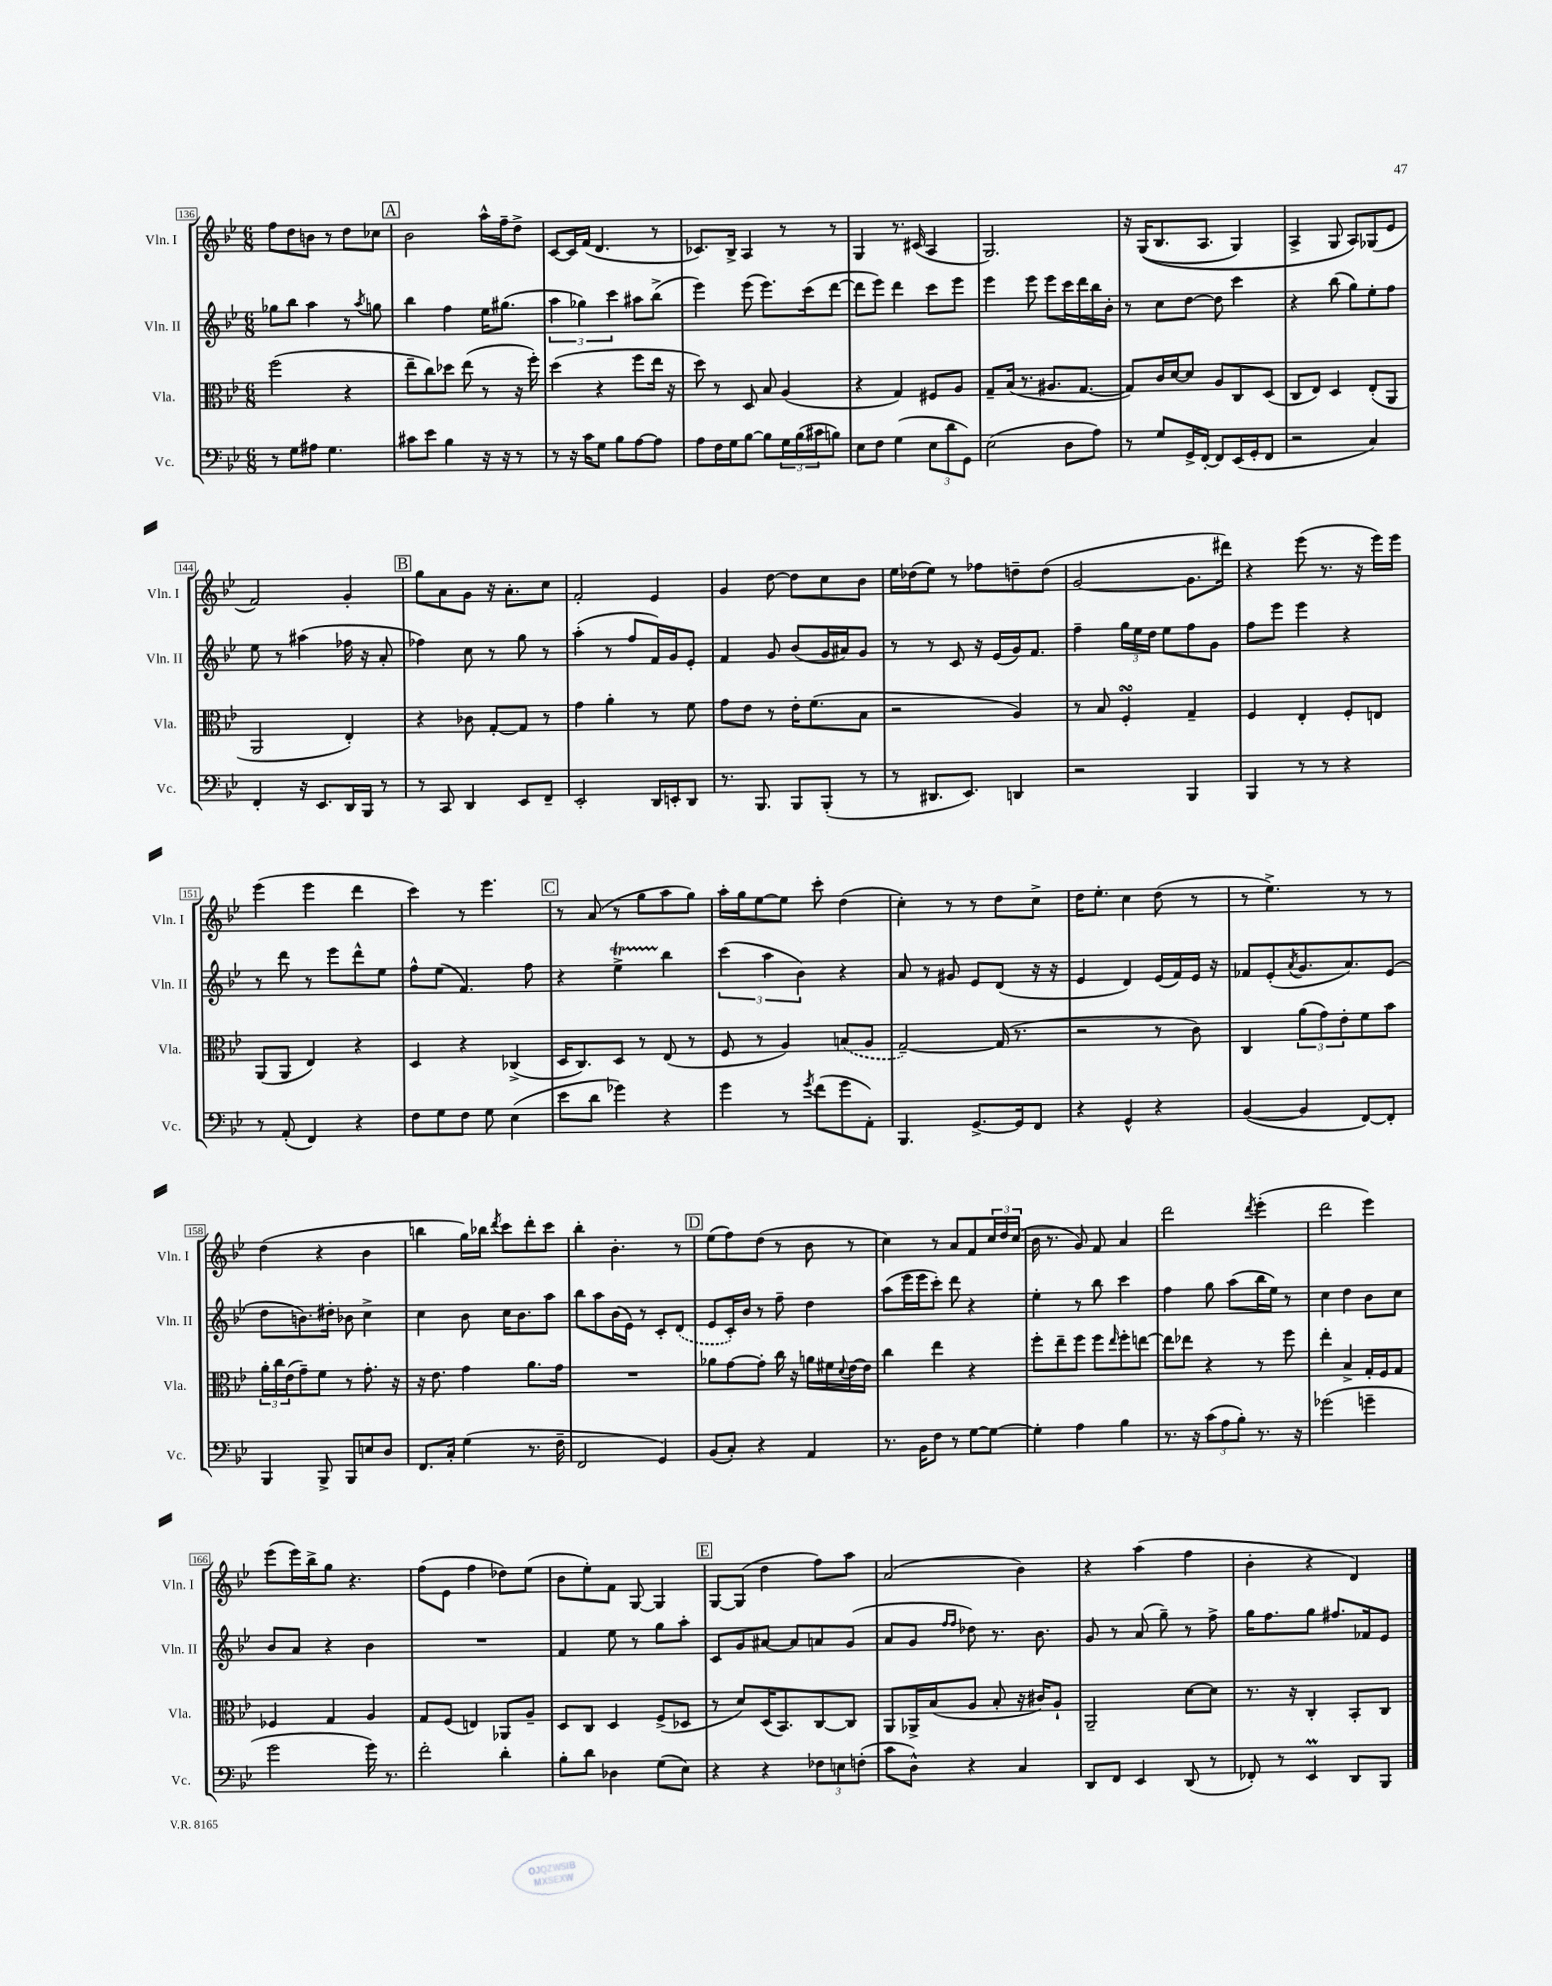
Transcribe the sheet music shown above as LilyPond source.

<<
\new StaffGroup <<
\new Staff = "s0" \with { instrumentName = "Vln. I" shortInstrumentName = "Vln. I" } {
    \clef treble \key bes \major \numericTimeSignature \time 6/8
    f''8 d''8 b'8 r8 d''8 ces''8 |
    \mark \markup { \box "A" } bes'2 a''16-^ f''16-- d''8-> |
    c'8~ c'16 f'16( d'4. r8 |
    ces'8.) bes16-> a4 r8 r8 |
    g4 r8. cis'16( a4 |
    g2.) |
    r16 g16(\( bes8. a8. g4) |
    a4-> g8 a8\) ges8( ees'8 |
    f'2) g'4-. |
    \mark \markup { \box "B" } g''8 a'8 g'8 r16 a'8.-. c''8 |
    f'2-. ees'4 |
    g'4 d''8~ d''8 c''8 bes'8 |
    ees''16 des''16( ees''8) r8 fes''8 d''8-- d''8( |
    g'2~ g'8. dis'''16) |
    r4 ees'''8( r8. r16 ees'''16) ees'''16 |
    ees'''4( ees'''4 d'''4 |
    c'''4) r8 ees'''4. |
    \mark \markup { \box "C" } r8 a'8( r8 g''8 a''8 g''8) |
    a''16-. g''16 ees''8~ ees''8 c'''8-. d''4( |
    c''4-.) r8 r8 d''8 c''8-> |
    d''16 ees''8.-. c''4 d''8( r8 |
    r8 ees''4.->) r8 r8 |
    d''4( r4 bes'4 |
    b''4 g''16) bes''16 \acciaccatura { d'''8 } c'''8 d'''8-. c'''8 |
    bes''4-. bes'4.-. r8 |
    \mark \markup { \box "D" } ees''8( f''8) d''8( r8 bes'8 r8 |
    c''4) r8 a'8 f'8 \tuplet 3/2 { c''16 d''16 c''16( } |
    bes'16 r8. g'8) f'8 a'4 |
    d'''2 \acciaccatura { d'''8 } ees'''4-.( |
    d'''2 ees'''4) |
    ees'''8( ees'''16) bes''16-> g''8 r4. |
    f''8( ees'8 f''4 des''8) ees''8( |
    bes'8 ees''8-.) f'8 g8~ g4 |
    \mark \markup { \box "E" } g8~ g8( d''4 f''8) a''8 |
    a'2( bes'4) |
    r4 a''4( f''4 |
    bes'4-. r4 d'4) \bar "|." |
}
\new Staff = "s1" \with { instrumentName = "Vln. II" shortInstrumentName = "Vln. II" } {
    \clef treble \key bes \major \numericTimeSignature \time 6/8
    ges''8 bes''8 a''4 r8 \acciaccatura { a''8 } g''8 |
    \mark \markup { \box "A" } bes''4 f''4 ees''16 gis''8.( |
    \tuplet 3/2 { a''4 ges''4) c'''4 } ais''8 bes''8->( |
    ees'''4) ees'''8( ees'''8.) c'''16( d'''8~ |
    d'''8 ees'''8) d'''4 c'''8 ees'''8 |
    ees'''4 ees'''8 ees'''8 c'''16 d'''16 bes''16 bes'16-. |
    r8 c''8 d''8~ d''8 c'''4 |
    r4 bes''8( g''8) ees''8-. f''8 |
    ees''8 r8 ais''4( fes''16 r16 a'8-. |
    \mark \markup { \box "B" } fes''4) c''8 r8 g''8 r8 |
    a''4-.( r8 f''8 f'16) g'16 ees'8-. |
    f'4 g'8 bes'8( g'16 ais'16) g'8 |
    r8 r8 c'8 r16 ees'16( g'16) f'8. |
    f''4-- \tuplet 3/2 { g''16 ees''16 d''16 } ees''8 f''8 g'8 |
    f''8 ees'''8 ees'''4 r4 |
    r8 d'''8 r8 ees'''8 d'''8-^ ees''8 |
    f''8-^ ees''8( f'4.) f''8 |
    \mark \markup { \box "C" } r4 ees''4->\startTrillSpan bes''4\stopTrillSpan |
    \tuplet 3/2 { c'''4( a''4 bes'4) } r4 |
    a'8 r8 gis'8 ees'8 d'8( r16 r16 |
    ees'4 d'4) ees'16( f'16) ees'16 r16 |
    fes'8 ees'8-.( \acciaccatura { a'8 } g'8. a'8.) ees'8( |
    d''8 b'8.) dis''16-. bes'8 c''4-> |
    c''4 bes'8 c''16 bes'8. a''8 |
    bes''8 a''8 bes'16( ees'16) r8 c'8-. \once \slurDashed d'8( |
    \mark \markup { \box "D" } ees'8 c'16-.) bes'16 r8 f''8-- d''4 |
    a''8( ees'''16 ees'''16 c'''8-.) d'''8 r4 |
    ees''4-. r8 bes''8 c'''4 |
    f''4 g''8 a''8( bes''16 ees''16) r8 |
    c''4 d''4 bes'8 c''8 |
    bes'8 a'8 r4 bes'4 |
    R2. |
    f'4 ees''8 r8 g''8 a''8-. |
    \mark \markup { \box "E" } c'8 g'8 ais'8~ ais'8 a'8 g'8( |
    a'8 g'8 \grace { f''16 f''16 } des''8) r8. bes'8. |
    g'8 r8 a'8( g''8--) r8 f''8-> |
    g''16 f''8. g''8 fis''8. fes'16 ees'8 \bar "|." |
}
\new Staff = "s2" \with { instrumentName = "Vla." shortInstrumentName = "Vla." } {
    \clef alto \key bes \major \numericTimeSignature \time 6/8
    f''2( r4 |
    \mark \markup { \box "A" } ees''8-- c''8) des''8 ees''8( r8 r16 f''16-.) |
    d''4( r4 f''8 ees''16 r16 |
    d''8) r8 d8 bes8 a4( |
    r4 g4) fis8 a8 |
    g8-- bes16( r8. ais8. g8.~ |
    g8) c'16 d'16~ d'8 a8 c8 d8( |
    c8 ees8) d4 ees8-.( a,8 |
    a,2 ees4-.) |
    \mark \markup { \box "B" } r4 ces'8 g8~-. g8 r8 |
    g'4 a'4-. r8 f'8 |
    g'8 ees'8 r8 ees'16-. f'8.( bes8 |
    r2 a4) |
    r8 bes8 f4-.\turn g4-- |
    f4 ees4-. f8-. e8 |
    a,8( a,8 ees4) r4 |
    d4 r4 ces4->( |
    \mark \markup { \box "C" } d16 c8.) d8 r8 ees8( r8 |
    f8 r8 a4) \once \slurDashed b8( a8 |
    g2~--) g16( r8. |
    r2 r8 c'8) |
    c4 \tuplet 3/2 { a'8( g'8) ees'8-. } f'8 bes'8 |
    \tuplet 3/2 { a'16-. c''16 ees'16( } g'8--) f'8 r8 g'8.-. r16 |
    r16 ees'8. g'4 a'8. g'16 |
    R2. |
    \mark \markup { \box "D" } aes'8 g'8~ g'8-. c''16 r16 a'16 fis'16 \appoggiatura { d'8 } ees'16~ ees'16 |
    c''4 ees''4 r4 |
    f''8-. ees''8-- f''8 f''8 \grace { ees''16 } f''8-. e''8~ |
    e''8 ees''8 r4 r8 f''8 |
    ees''4-. bes4-> g16-. f16 g8 |
    fes4 g4 a4 |
    g8 f8( e4) aes,8 a8-- |
    d8 c8 d4 f8->( des8 |
    \mark \markup { \box "E" } r8 d'8) d16( bes,8.) c8~ c8 |
    a,8 aes,16-> bes16( a8 bes8-. r16 cis'16) a8-! |
    a,2-- d'8~ d'8 |
    r8. r16 c4-. bes,8-. c8 \bar "|." |
}
\new Staff = "s3" \with { instrumentName = "Vc." shortInstrumentName = "Vc." } {
    \clef bass \key bes \major \numericTimeSignature \time 6/8
    r8 g8 ais8 g4. |
    \mark \markup { \box "A" } cis'8 ees'8 bes4 r16 r16 r8 |
    r8 r16 c'16 g8 bes8 a8~ a8 |
    a8 f16 g16 bes8~ bes8 \tuplet 3/2 { g16 bes16( cis'16 } b8) |
    ees8 f8 g4( \tuplet 3/2 { ees8 d'8 g,8) } |
    ees2( d8 a8) |
    r8 g8 g,16-> f,16~-. f,8 ees,16( g,16-. f,8 |
    r2 c4) |
    f,4-. r16 ees,8. d,16 bes,,16 r8 |
    \mark \markup { \box "B" } r8 c,8 d,4 ees,8 f,8-- |
    ees,2-. d,16 e,16-. d,8 |
    r8. bes,,8. bes,,8 bes,,8-.( r8 |
    r8 dis,8. ees,8.) d,4 |
    r2 bes,,4 |
    bes,,4 r8 r8 r4 |
    r8 a,8-.( f,4) r4 |
    f8 g8 f8 g8 ees4( |
    \mark \markup { \box "C" } ees'8 d'8 ges'4) r4 |
    g'4 r8 \acciaccatura { g'8 } f'8( g'8 a,8-.) |
    bes,,4. g,8.~-> g,16 f,8 |
    r4 g,4-^ r4 |
    bes,4~( bes,4 f,8~) f,8-. |
    bes,,4 bes,,8-> bes,,8 e8 d8 |
    f,8. c16-. g4( r8. f16-- |
    f,2 g,4) |
    \mark \markup { \box "D" } bes,8( c8-.) r4 a,4 |
    r8. bes,16 f8 r8 g8~ g8~ |
    g4-. a4 bes4 |
    r8. r16 \tuplet 3/2 { c'8( a8 bes8-.) } r8. r16 |
    ges'2( g'4-- |
    g'2 g'16) r8. |
    f'2-. d'4-. |
    bes8-. d'8 des4 g8( ees8) |
    \mark \markup { \box "E" } r4 r4 \tuplet 3/2 { fes8 e8 f8-.( } |
    c'8 d8-^) r4 c4 |
    d,8 f,8 ees,4 d,8( r8 |
    fes,8-.) r8 ees,4\prall d,8 bes,,8 \bar "|." |
}
>>
>>
\layout { \context { \Score currentBarNumber = #136 \override BarNumber.stencil = #(make-stencil-boxer 0.1 0.3 ly:text-interface::print) } }
